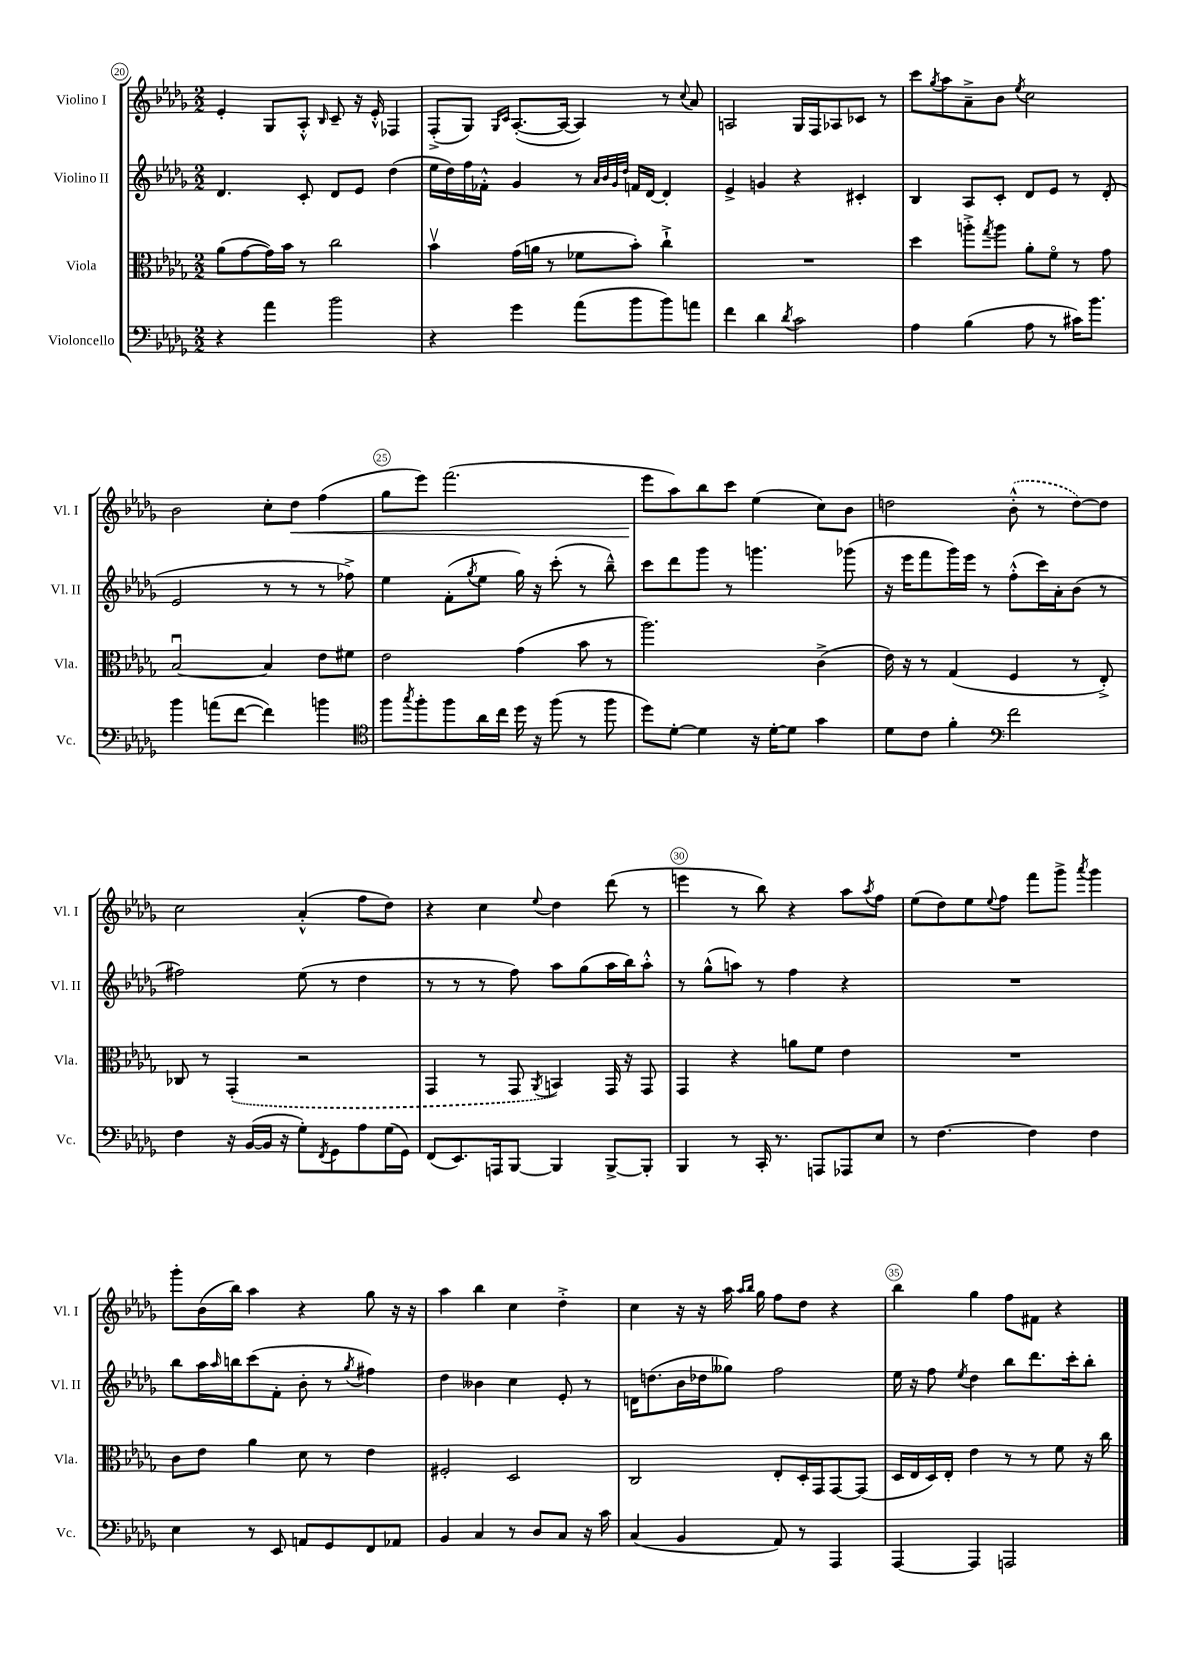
<<
\new StaffGroup <<
\new Staff = "s0" \with { instrumentName = "Violino I" shortInstrumentName = "Vl. I" } {
    \clef treble \key des \major \numericTimeSignature \time 2/2
    ees'4-. ges8 aes8-.-^ \grace { bes16 } c'8-- r16 ees'16-.-^ fes4 |
    f8-.->( ges8) \grace { ges16 c'16 } aes8.~-.( aes16~ aes4) r8 \appoggiatura { c''8 } aes'8 |
    a2 ges16 f16 aes8 ces'8 r8 |
    c'''8 \acciaccatura { ges''8 } aes''8 aes'8---> bes'8 \acciaccatura { ees''8 } c''2 |
    bes'2 c''8-. des''8\< f''4( |
    ges''8 ees'''8) f'''2.( |
    ees'''8\! aes''8) bes''8 c'''8 ees''4( c''8) bes'8 |
    d''2 \once \slurDashed bes'8-.-^( r8 d''8~) d''8 |
    c''2 aes'4-.-^( f''8 des''8) |
    r4 c''4 \appoggiatura { ees''8 } des''4 des'''8( r8 |
    e'''4 r8 bes''8) r4 aes''8 \acciaccatura { aes''8 } f''8 |
    ees''8( des''8) ees''8 \appoggiatura { ees''8 } f''8 f'''8 ges'''8-> \acciaccatura { aes'''8 } ges'''4 |
    ges'''8-. bes'16( bes''16) aes''4 r4 ges''8 r16 r16 |
    aes''4 bes''4 c''4 des''4-.-> |
    c''4 r16 r16 aes''16 \grace { aes''16 bes''16 } ges''16 f''8 des''8 r4 |
    bes''4 ges''4 f''8 fis'8 r4 \bar "|." |
}
\new Staff = "s1" \with { instrumentName = "Violino II" shortInstrumentName = "Vl. II" } {
    \clef treble \key des \major \numericTimeSignature \time 2/2
    des'4. c'8-. des'8 ees'8 des''4( |
    ees''16 des''16) f''16 fes'16-.-^ ges'4 r8 \grace { aes'32 bes'32 ges'32 des''32 } f'16 des'16~ des'4-. |
    ees'4-> g'4 r4 cis'4-. |
    bes4 aes8 c'8-. des'8 ees'8 r8 des'8-.( |
    ees'2 r8 r8 r8 fes''8->) |
    ees''4 f'8-.( \acciaccatura { ges''8 } ees''8 ges''16) r16 c'''8-.( r8 bes''8---^) |
    c'''8 des'''8 ges'''8 r8 g'''4. ges'''8( |
    r16 ees'''16 f'''8 ges'''16) ees'''16 r8 f''8-.-^( c'''16) aes'16-. bes'8( r8 |
    fis''2) ees''8( r8 des''4 |
    r8 r8 r8 f''8) aes''8 ges''8( aes''16 bes''16) aes''8-.-^ |
    r8 ges''8-^( a''8) r8 f''4 r4 |
    R1 |
    bes''8 aes''16 \grace { aes''16 } b''16 c'''8( f'8-. bes'8-. r8 \acciaccatura { ges''8 } fis''4) |
    des''4 beses'4 c''4 ees'8-. r8 |
    d'16 d''8.( bes'16 des''16 geses''8) f''2 |
    ees''16 r16 f''8 \acciaccatura { ees''8 } des''4 bes''8 des'''8. c'''16-. bes''8-. \bar "|." |
}
\new Staff = "s2" \with { instrumentName = "Viola" shortInstrumentName = "Vla." } {
    \clef alto \key des \major \numericTimeSignature \time 2/2
    aes'8( ges'8~ ges'16) bes'16 r8 c''2 |
    bes'4\upbow ges'16( a'16 r8 fes'8 bes'8-.) c''4-!-> |
    R1 |
    des''4 a''8-.-> \acciaccatura { ges''8 } a''8 aes'8-. f'8\flageolet r8 ges'8 |
    bes2~\downbow bes4 ees'8 fis'8 |
    ees'2 ges'4( bes'8 r8 |
    aes''2.) c'4->( |
    ees'16) r16 r8 ges4( f4 r8 ees8-.->) |
    ces8 r8 \once \slurDashed ges,4-.( r2 |
    ges,4 r8 ges,8 \acciaccatura { aes,8 } b,4) ges,16 r16 ges,8 |
    ges,4 r4 a'8 f'8 ees'4 |
    R1 |
    c'8 ees'8 aes'4 des'8 r8 ees'4 |
    fis2-. des2 |
    c2 ees8-. des16-. ges,16 ges,8~ ges,8( |
    des16 ees16 des16) ees16-. ees'4 r8 r8 f'8 r16 c''16 \bar "|." |
}
\new Staff = "s3" \with { instrumentName = "Violoncello" shortInstrumentName = "Vc." } {
    \clef bass \key des \major \numericTimeSignature \time 2/2
    r4 aes'4 bes'2 |
    r4 ges'4 aes'8( bes'8 bes'8) a'8 |
    f'4 des'4 \acciaccatura { des'8 } c'2 |
    aes4 bes4( aes8 r8 cis'16) bes'8. |
    bes'4 a'8( f'8~ f'4) b'4 |
    \clef tenor f''8 \acciaccatura { ges''8 } f''8-. f''8 aes'16 c''16 des''16 r16 f''8( r8 f''8 |
    des''8) des'8~-. des'4 r16 des'16~-. des'8 ges'4 |
    des'8 c'8 f'4-. \clef bass f'2 |
    f4 r16 bes,16~( bes,16 r16 ges8-.) \acciaccatura { f,8 } ges,8 aes8 ges16( ges,16) |
    f,8( ees,8.) a,,16 bes,,8~ bes,,4 bes,,8~-> bes,,8-. |
    bes,,4 r8 c,16-. r8. a,,8 aes,,8 ees8 |
    r8 f4.~ f4 f4 |
    ees4 r8 ees,8 a,8 ges,8 f,8 aes,8 |
    bes,4 c4 r8 des8 c8 r16 c'16 |
    c4( bes,4 aes,8) r8 aes,,4 |
    aes,,4~ aes,,4 a,,2 \bar "|." |
}
>>
>>
\layout { \context { \Score currentBarNumber = #20 \override BarNumber.break-visibility = ##(#f #t #t) barNumberVisibility = #(every-nth-bar-number-visible 5) \override BarNumber.stencil = #(make-stencil-circler 0.1 0.3 ly:text-interface::print) } }
